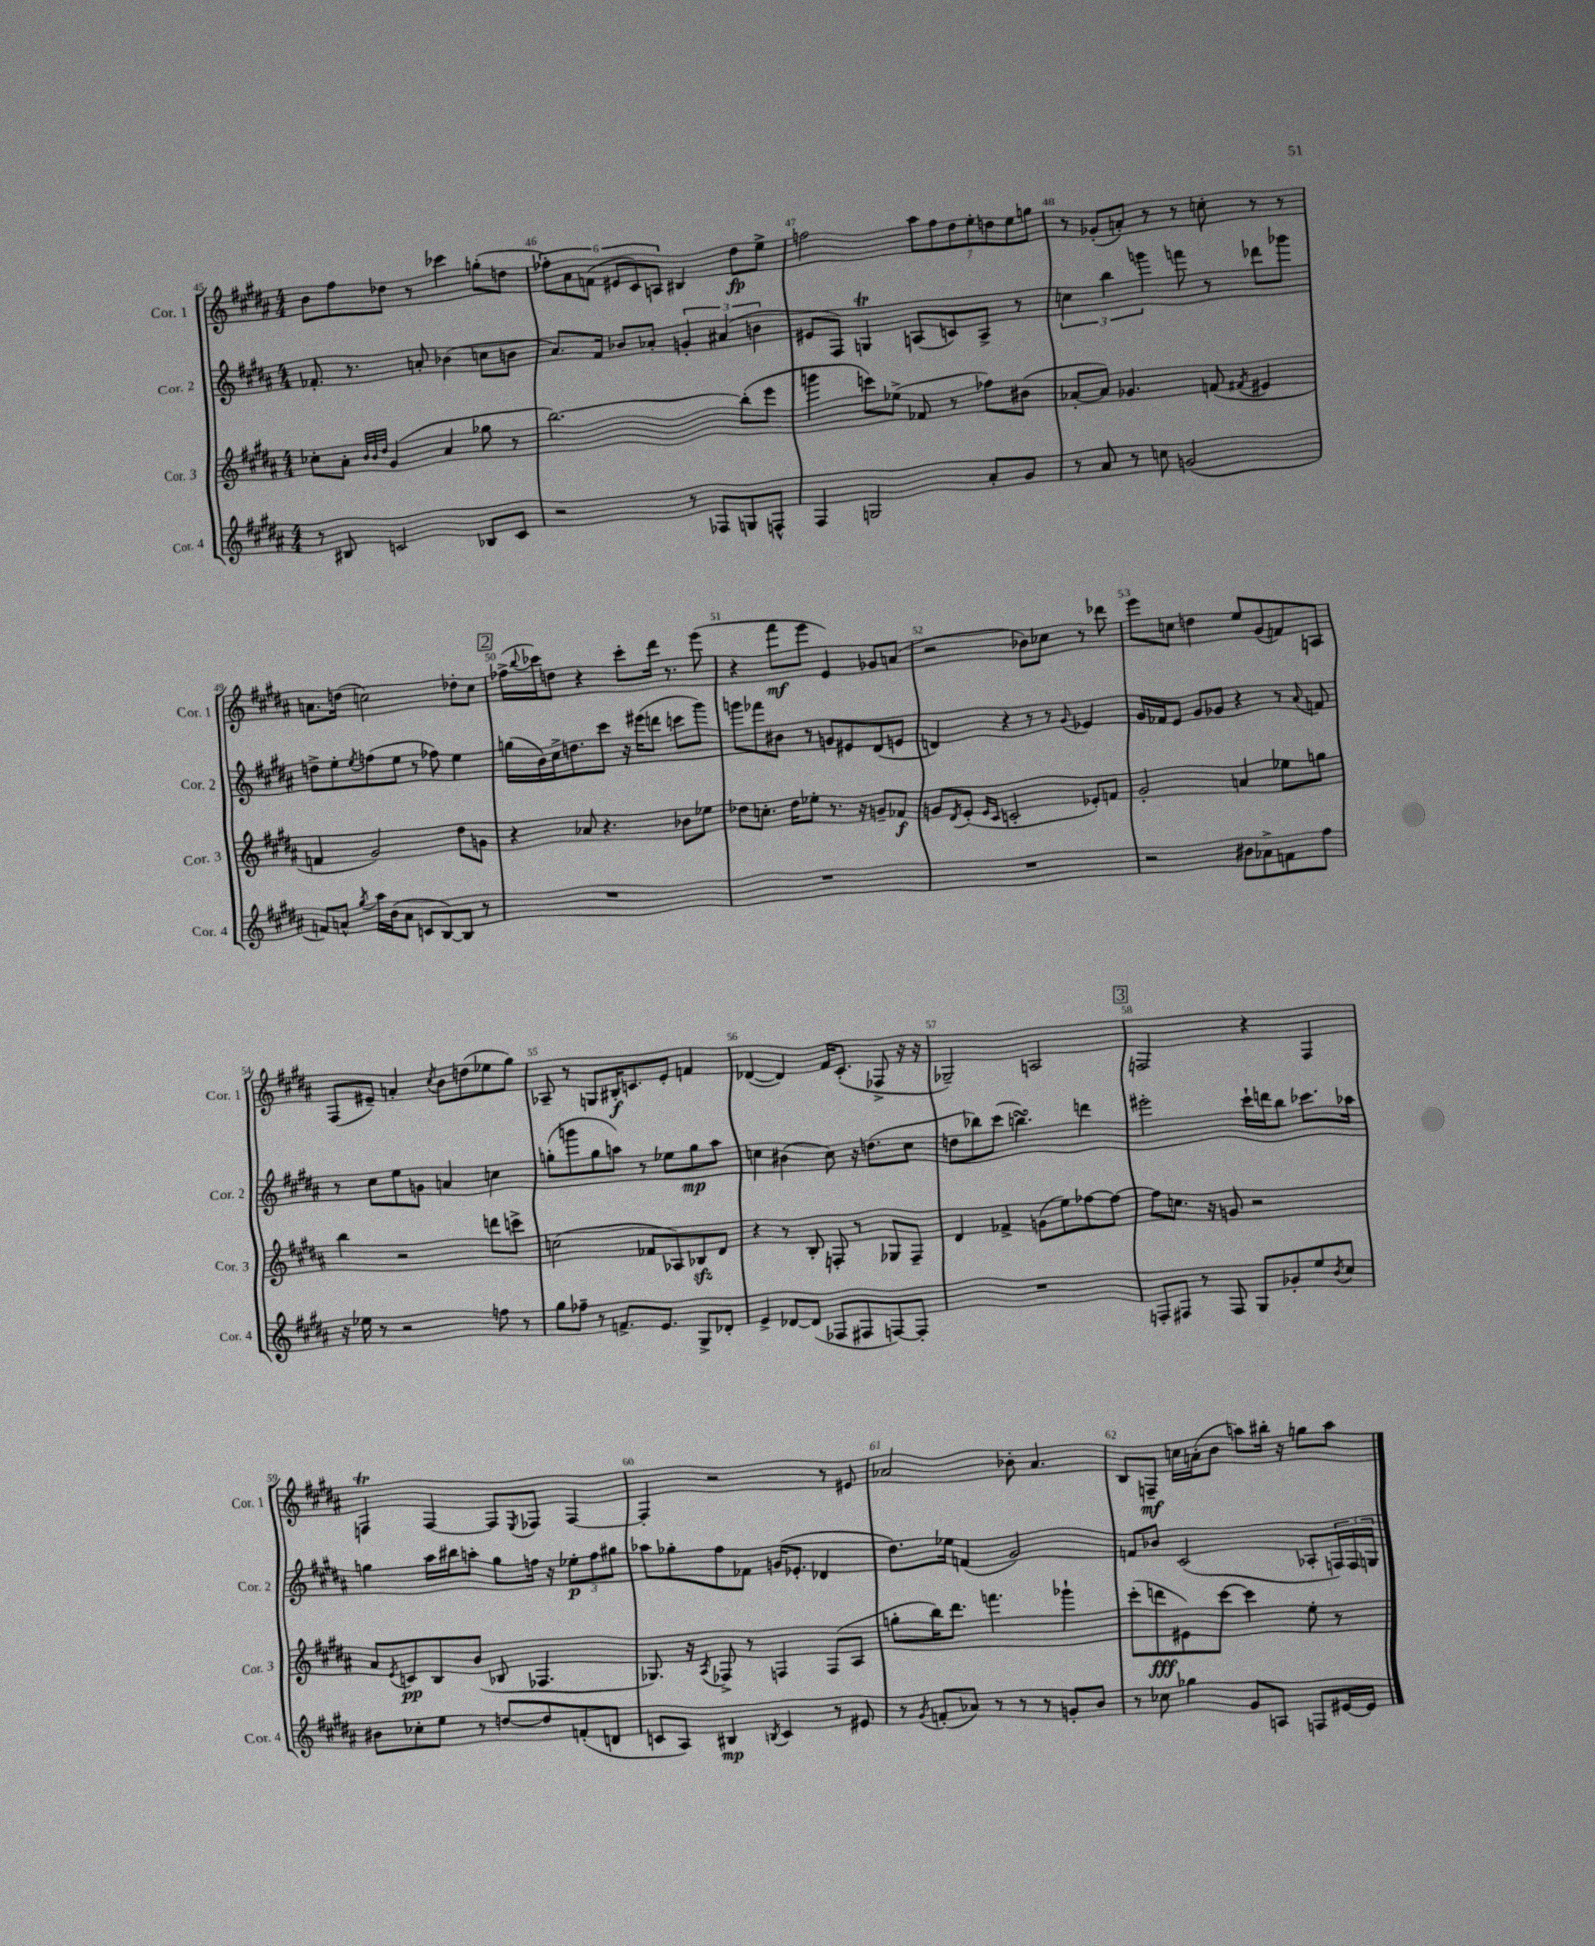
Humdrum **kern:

**kern	**kern	**kern	**kern
*staff4	*staff3	*staff2	*staff1
*clefG2	*clefG2	*clefG2	*clefG2
*k[f#c#g#d#a#]	*k[f#c#g#d#a#]	*k[f#c#g#d#a#]	*k[f#c#g#d#a#]
*M4/4	*M4/4	*M4/4	*M4/4
8r	8cc-'	8.f-'	8b
8B#	8a#'	.	8ff#
.	.	8.r	.
.	32qqb	.	.
.	32qqb	.	.
.	32qqdd#	.	.
2c	(4g#	.	8dd-
.	.	8a'	8r
.	4a#	(4b-	4ccc-
8B-	8gg-	8cc	(8gg'
8c	8r	8b	8dd
=	=	=	=
2r	[2.bb)	8.a#)	12ff-')
.	.	.	12a#
.	.	.	(12f
.	.	16f#	.
.	.	8b-	12e#
.	.	.	12c#)
.	.	8a-'	.
.	.	.	12A
8r	.	6g'	4B#
8F-	.	.	.
.	.	(6a#	.
8G	(8bb']	.	8dd#
.	.	6b	.
8F^^	8eee	.	8ee^
=	=	=	=
4F#	4ggg	8e#	2ff
.	.	8F#)	.
2G	8ccc)	4G	.
.	(8ee-^	.	.
.	8f-	(8A	14aa#
.	.	.	14ff
.	8r	8c)	.
.	.	.	14dd#
.	.	.	14ee'
8a#'	8ff-)	8A^	.
.	.	.	14dd
.	.	.	14ee
8g#	(8b#	8r	.
.	.	.	14gg
=	=	=	=
8r	[8a-'	6cc	8r
8a#	8a-])	.	(8g-'
.	.	6bb	.
8r	4.g-	.	8a')
.	.	6ggg	.
8cc	.	.	8r
(2g	.	8fff	8r
.	(8f	8r	8cc'
.	8qf#	.	.
.	4e#	8ddd-	8r
.	.	8ggg-	8r
=	=	=	=
8f)	4f	8dd^	8.a
8a^^	.	8ee'	.
.	.	.	(16dd
8qgg#	.	8qee	.
16aa#	2g#)	(8ff	2cc)
(16b	.	.	.
8a	.	8ee	.
8c	.	8r	.
[8B)	.	8ff-)	.
8B]	8dd#	4ee	8dd-'
8r	8g	.	8cc
=	=	=	=
1r	4r	(16gg	(16ff-^
.	.	.	8qqbb
.	.	16b)	16ccc-)
.	.	16cc#^	8dd
.	.	8.dd	.
.	8a-	.	4r
.	4.r	8ccc#	.
.	.	16r	8ccc-'
.	.	(16eee#	.
.	.	8ddd	16ddd#
.	.	.	8.r
.	8b-	8ccc	.
.	8ee-	8ggg#)	(8eee
=	=	=	=
1r	8dd-	8ggg	4r
.	8.cc'	8fff-	.
.	.	8b#	8fff#
.	16dd-	.	.
.	8ee-'	8r	8eee
.	8.r	8g	4e)
.	.	8e#	.
.	16r	.	.
.	8g~	(8d#	8g-
.	8f-	8e	(8a
=	=	=	=
1r	8g	4d)	2r
.	8qd#	.	.
.	(8e'	.	.
.	16qqe	.	.
.	16qqc#	.	.
.	2c'	4r	.
.	.	8r	8b-)
.	.	8r	8cc-
.	.	8qqg#	.
.	8e-')	4e-	8r
.	8f	.	8ddd-
=	=	=	=
2r	2g#'	16g#	8eee
.	.	16f-	.
.	.	8e	8cc
.	.	8g#	4dd
.	.	8g-	.
8b#	4a	4r	8ee
8a-^	.	.	(8g#
8f	8ee-	8r	8f)
.	.	8qqa#	.
8ff#	8gg	8f	8A
=	=	=	=
16r	4bb	8r	(8F#
16ee-	.	.	.
8r	.	8cc#	8e#~)
2r	2r	8ee	4a'
.	.	8g	.
.	.	.	8qcc#
.	.	4a	8b
.	.	.	(8dd
8ff	8ddd	4cc	8ee-
8r	8ccc^	.	8gg#)
=	=	=	=
8gg#	(2cc	(8gg'	8A-~
8ff-~	.	8ggg	8r
8r	.	8gg	8G
8.f^	.	8aa)	16B#'
.	.	.	8.c
.	8f-	8r	.
8.e	.	.	.
.	8A-)	8ee-	8e'
8G#^	8B-	8gg	4f
8d-'	8d#	8aa	.
=	=	=	=
4e^	4r	4cc	([4d-
[8d-	8r	(4b#	4d-])
(8d-]	8B'	.	.
8F-	8F'	8cc)	16f#
.	.	.	(8.c#'
8F#	8r	16r	.
.	.	(8.dd	.
[8F)	8G-	.	8F-^
8F']	8F~	8cc	16r
.	.	.	16r
=	=	=	=
1r	4d#	8dd	2G-~)
.	.	8bb-)	.
.	4f-^	(8ccc#	.
.	.	4.bb)	.
.	(8g	.	2A
.	8ee)	.	.
.	[8ff-	4ddd	.
.	8ff-_	.	.
=	=	=	=
8F'	8ff-]	2eee#'	2F
8F#	8.cc	.	.
8r	.	.	.
.	16r	.	.
8F#	8g	.	.
8G#	2r	16ccc#`	4r
.	.	16ddd	.
8g-'	.	8bb	.
8ee	.	8.ccc-	4F
8qb	.	.	.
8cc#	.	.	.
.	.	16aa-	.
=	=	=	=
8b#	8a#	4gg	4F
.	8qe	.	.
8cc-'	8c	.	.
8ee	8B	16aa#	[4F
.	.	16bb#	.
8r	(8b	8aa'	.
[8dd	8B-	8gg	8F]
.	.	.	8qE
8dd]	4.F-	16ff	8F-
.	.	16r	.
(8f'	.	12ee-'	[4F-
.	.	12ff	.
8d	.	.	.
.	.	12gg#	.
=	=	=	=
8c	8.G-)	8aa-	4F-']
8A#)	.	8gg-'	.
.	16r	.	.
.	8qA#	.	.
4B#	8F-^	8ff#	2r
.	8r	8f-	.
8qB	.	.	.
4c	4F	(16g	.
.	.	8.e-'	.
8r	(8F	4d-	8r
8e#	8A#	.	8e#
=	=	=	=
8r	8gg'	8.dd#)	2a-
8qg#	.	.	.
(8f'	16bb)	.	.
.	8.ddd#	16ee-	.
8a-)	.	(4f	.
8r	4.fff	.	.
8r	.	2g#)	8b-'
8r	.	.	4.a-
8g'	4ggg-`	.	.
8b	.	.	.
=	=	=	=
8r	(8ccc#'	8f	8B
8cc-	8ddd	8b-	8F~
4gg-	8e#)	(2c#	16cc
.	.	.	(16a'
.	[8ccc#	.	8b
8g#	4ccc#]	.	8aa)
8A	.	.	16bb#'
.	.	.	16r
8F	8ee'	8A-'	8gg
[16e#	8r	24F)	8aa
.	.	24F	.
16e#]	.	.	.
.	.	24G	.
==	==	==	==
*-	*-	*-	*-
